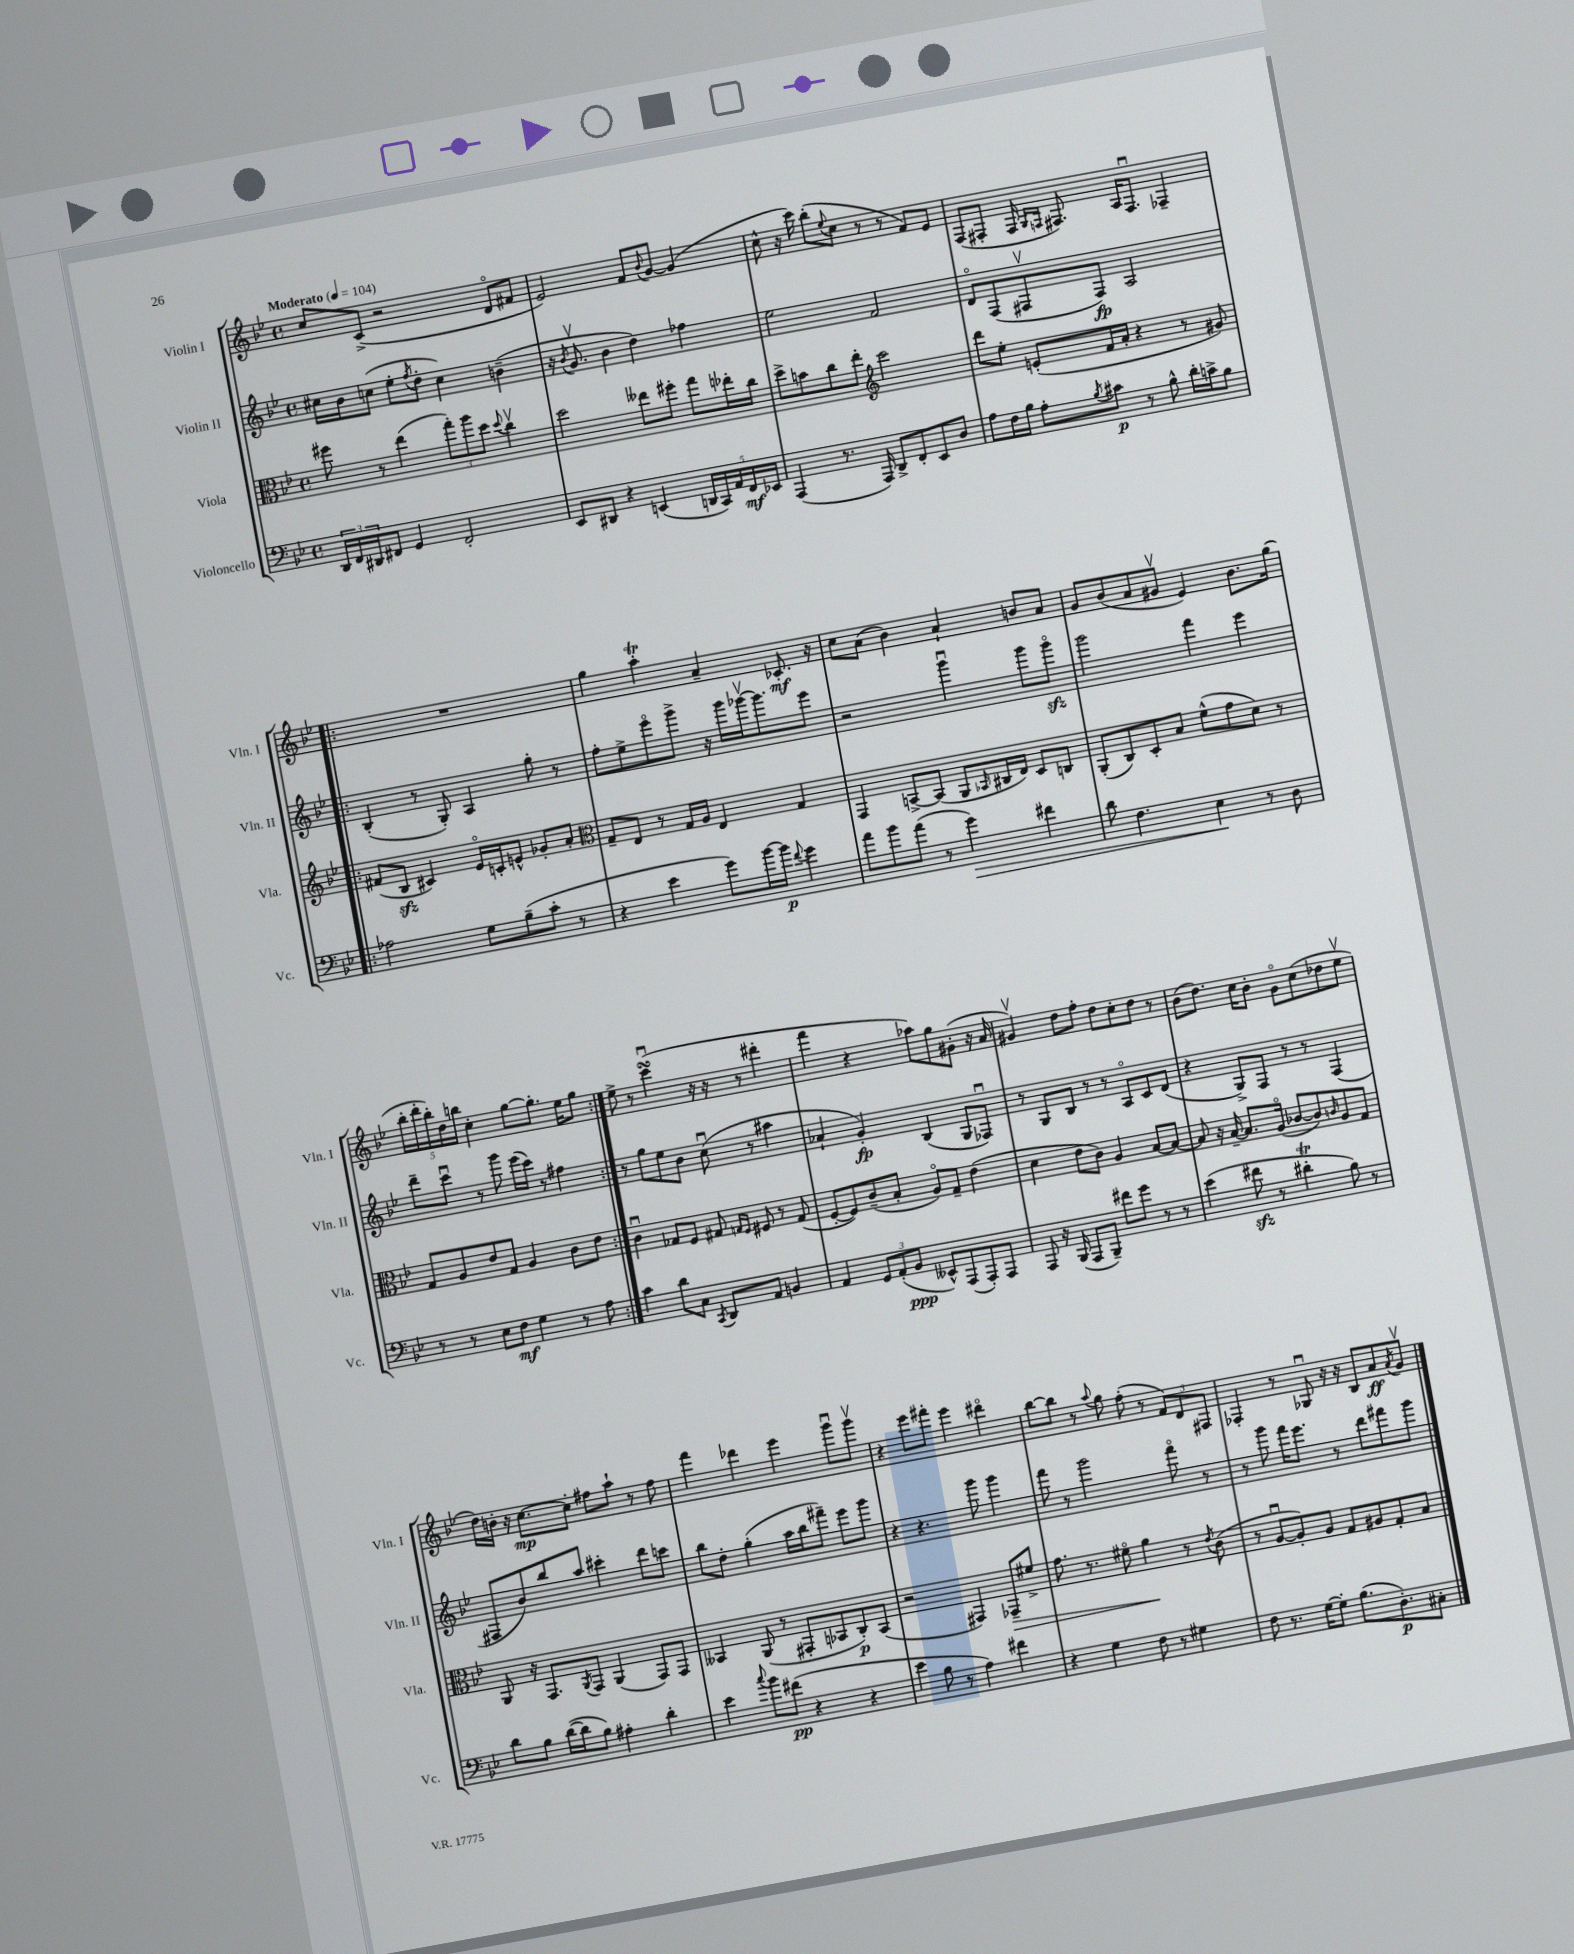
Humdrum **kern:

**kern	**kern	**kern	**kern
*staff4	*staff3	*staff2	*staff1
*clefF4	*clefC3	*clefG2	*clefG2
*k[b-e-]	*k[b-e-]	*k[b-e-]	*k[b-e-]
*M4/4	*M4/4	*M4/4	*M4/4
*met(c)	*met(c)	*met(c)	*met(c)
*MM104	*MM104	*MM104	*MM104
24DD	8ff#	16cc#	8cc
24FF	.	.	.
.	.	16b-	.
24DD#	.	.	.
8FF#	8r	(8cc	(8c^
4GG	(4ee-	8ee-'	2r
.	.	8qff	.
.	.	8dd'	.
2FF#'	12gg')	4cc)	.
.	12aa	.	.
.	12dd	.	.
.	8qqdd	.	.
.	4ccv	(4b~	8do
.	.	.	8f#
=	=	=	=
8EE-	2dd	16r	2e-)
.	.	8qb-	.
.	.	8.gv	.
8DD#	.	.	.
4r	.	4b-	.
(4EE	8ee--	4dd)	8f
.	.	.	8qqb-
.	8ff#'	.	[8g
20DD	8gg	4ff-	(4g]
20CC)	.	.	.
20AA	.	.	.
.	16ee-'	.	.
20FF	.	.	.
.	16cc	.	.
20EE-	.	.	.
=	=	=	=
(4AAA	8dd^	2ee-	8cc^^
.	8b	.	16r
.	.	.	16ccc)
8.r	8cc	.	(8bb-'
.	.	.	8qqee-
.	8ee-'	.	8cc
16AAA)	.	.	.
*	*clefG2	*	*
8DD^	2ccc	2f	8r
8FF'	.	.	8r
8EE-	.	.	8f)
8D	.	.	8e-
=	=	=	=
8A	8ddd	8do	(8F
16F	8ee-'	(8F	8F#'
16B-	.	.	.
8A'	(8e'	8F#v	16F#
.	.	.	16qqG
.	.	.	16qqF
.	.	.	8.F#)
8qB-	.	.	.
8c#	16f	8F#)	.
.	16a'	.	.
8r	4r	2A	16A
.	.	.	8.F#u
8B-^^	.	.	.
16d'	8r	.	4F-~
16c^	.	.	.
8B-	8g#)	.	.
=!|:	=!|:	=!|:	=!|:
2A-	(8f#	(4B-'	1r
.	8B-	.	.
.	4c#)	8r	.
.	.	8G')	.
8G	16e-o	4A	.
.	16c'	.	.
(8B-~	8e^^	.	.
8c'	8g-'	8gg'	.
8r	8a'	8r	.
=	=	=	=
*	*clefC3	*	*
4r	8G~	8ff'	4gg
.	8E-	8ee-^	.
4e-	8r	8eee-o	4aa'
.	16G	8ggg^	.
.	16A	.	.
8g)	4E-	16r	4a~
.	.	16ggg	.
[16b-	.	[16ggg-v	.
16b-]	.	8.ggg-]	.
8qqf	.	.	.
4g	4G	.	8.c-'
.	.	8eee-	.
.	.	.	16r
=	=	=	=
8a	4GG	2r	8cc
8b-	.	.	(8a
(8a	[8BB^	.	4b-)
8r	(8BB]	.	.
4g)	8AA	4gggu	4a`
.	16qqBB-	.	.
.	16C#	.	.
.	16E-)	.	.
4f#	8D	8ggg	8b
.	8C	8gggo	8a
=	=	=	=
8d	(8AA'	2ggg	8g
4.F	8C)	.	(8b-
.	8D'	.	8a
.	8B-	.	8g#v
4E-	(8f^^	4fff	4e-)
.	8g	.	.
8r	8d)	4eee-	8.b-
8D	8r	.	.
.	.	.	(16gg
=	=	=	=
8r	8G	8ddd~	20bb-'
.	.	.	20ddd'
.	.	.	20bb-')
8r	8A	8cccu	.
.	.	.	20dd
.	.	.	20bb
8E-	8e-	8r	4cc'
8F	8G	8ggg	.
4G	4A	(16eee-	[8gg
.	.	16ccc)	.
.	.	8r	8.gg']
8r	8c	4ff#	.
.	.	.	16ee-
8A	8e-	.	8gg
=:|!	=:|!	=:|!	=:|!
4c	4cu	8r	8ee-^
.	.	8gg	8r
8d	8G-	8ee-	(4cccu
8C	8F	8b-	.
8qCC	.	.	.
8DD	8G#	(8ccu	16r
.	.	.	16r
.	16qqG	.	.
.	16qqF	.	.
8AA	8F#	8r	8r
4BB	8r	4aa#	4ddd#'
.	(8G	.	.
=	=	=	=
4AA	[8F'	4a-`	4fff
.	8F])	.	.
12GG	(8c~	4g')	4r
(12AA'	.	.	.
.	8B-'	.	.
12BB-	.	.	.
8EE--^^)	8Ao)	(4B-	8aa-)
(8AAA	8G~	.	8gg
8AAA')	(4e-	8G	(8g#'
8AAA	.	8F-u)	16r
.	.	.	16a
=	=	=	=
8AAA	4d	8r	4g#v)
16r	.	8G	.
(16BBB-	.	.	.
8AAA	8e-	8B-	8dd
8BBB-~)	8c)	8r	8ff'
8f#	4A	8r	8dd
8g	.	8Ao	8cc'
8r	[8B-	8c	8dd
8r	8B-_	(8d	8r
=	=	=	=
(4e-	8B-]	4r	(8b-
.	16r	.	8.dd)
.	[16B-~	.	.
8f#	8.B-]	8G^)	.
.	.	.	16cc
8r	.	8F	8b-'
.	(16Ao	.	.
4d#'	[8c-	8r	8go
.	8c-])	8r	(8cc
.	16qqc	.	.
8B-)	8A	(4F	8dd-
8r	8G	.	8ee-v
=	=	=	=
8d	8AA	8F#	16dd)
.	.	.	16b'
8B-	16r	8b-)	16r
.	8.GG	.	[8.cc
([16d	.	8bb-	.
16d]	.	.	.
.	8qAA	.	.
8B-)	8GG	8aa	8cc']
4A#'	(4AA	4ccc#'	8ff#
.	.	.	8aa`
4d'	8GG)	8ddd	8r
.	8GG	8ccc	8ff#
=	=	=	=
4e-	4BB--	8bb-	4fff
.	.	8dd'	.
8qqcc	.	.	.
8b-	(8AA	(4gg'	4ddd-
(8f#	8r	.	.
4r	8GG#'	16aa	4eee-
.	.	16bb-	.
.	8BB-	8fff#~)	.
4r	8C')	8eee-	8gggu
.	(8BB-	8ggg	8gggv
=	=	=	=
4e-	2r	4r	4r
8B-	.	4.r	8eee-
8r	.	.	8fff#'
4A)	4GG#)	.	4eee-
.	.	8ggg	.
4f#	8GG-~	4ggg	4ddd#o
.	8f#^	.	.
=	=	=	=
4r	8.g	8fff	[8bb-
.	.	8r	8bb-]
.	8.r	.	.
4G	.	2ggg	8r
.	.	.	8qqaa
.	8f#o	.	8gg
8F	4a	.	(8ff'
8r	.	.	8r
4G#	8r	8fffo	12f)
.	.	.	12d
.	8qe-	.	.
.	(8c	8r	.
.	.	.	12F#
=	=	=	=
8F	8r	8r	4F-'
8.r	[8Au	8ggg	.
.	8A'])	16fff	8r
[16G	.	8.eee-	.
8G']	8A	.	8G-u
(8.B-	8G	8r	16r
.	.	.	16r
.	8A#	8ddd	8B-
8.D')	.	.	.
.	8G'	8fff#	8a
.	.	.	8qa
8C#'	8B-	8ggg	8gv
==	==	==	==
*-	*-	*-	*-
